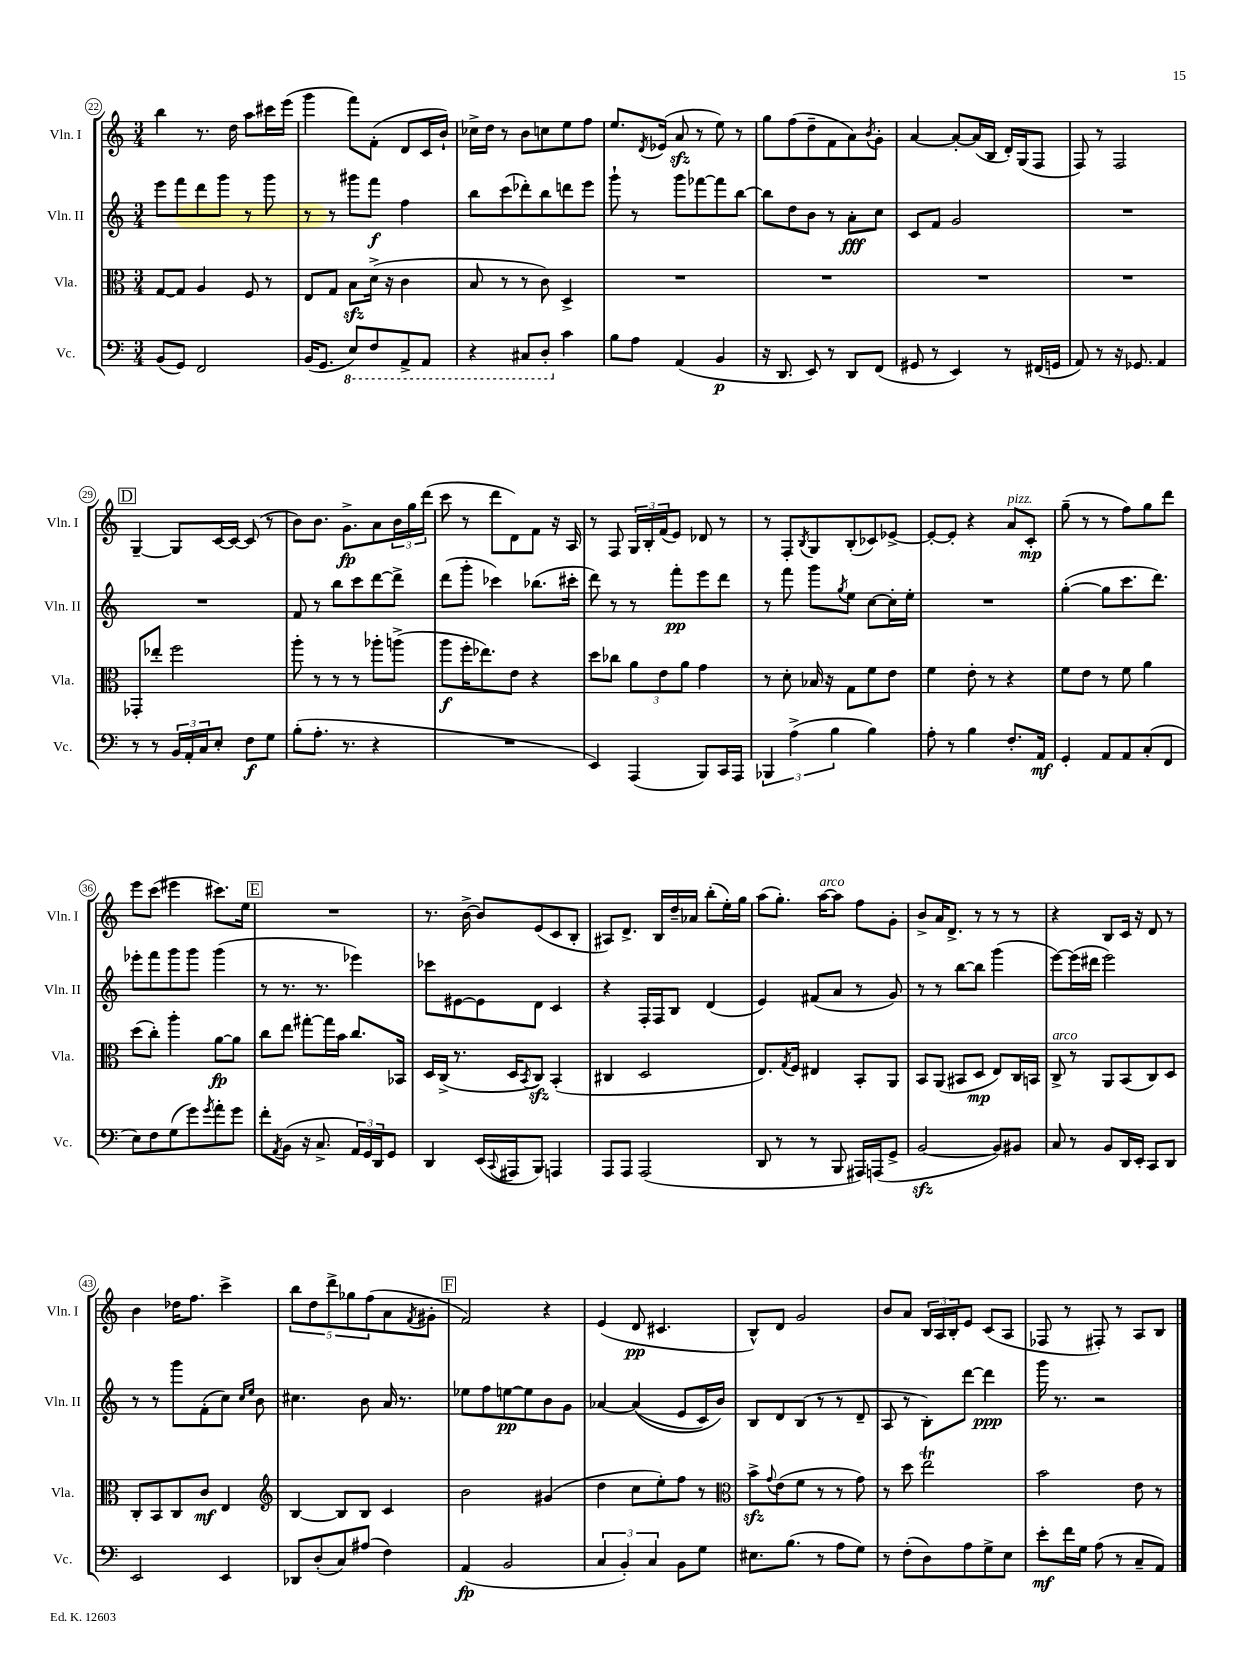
<<
\new StaffGroup <<
\new Staff = "s0" \with { instrumentName = "Vln. I" shortInstrumentName = "Vln. I" } {
    \clef treble \key c \major \numericTimeSignature \time 3/4
    b''4 r8. d''16 a''8 cis'''16 e'''16( |
    g'''4 f'''8) f'8-.( d'8 c'16 b'16-!) |
    ces''16-> d''16 r8 b'8 c''8 e''8 f''8 |
    e''8. \acciaccatura { d'8 } ees'16( a'8\sfz r8 e''8) r8 |
    g''8 f''8( d''8-- f'8 a'8) \acciaccatura { b'8 } g'8-. |
    a'4~ a'8~-. a'16( b16 d'16-.) g16( f8 |
    f8) r8 f2 |
    \mark \markup { \box "D" } g4~-- g8 c'16~ c'16~ c'8( r8 |
    b'8) b'8. g'8.->\fp a'8 \tuplet 3/2 { b'16 g''16 d'''16( } |
    c'''8 r8 d'''8 d'8) f'8 r16 a16 |
    r8 f8 \tuplet 3/2 { g16 b16-. f'16( } e'8) des'8 r8 |
    r8 f8-. \acciaccatura { b8 } g8 b8-.( ces'8) ees'8~-> |
    ees'8~-. ees'8-. r4 a'8^\markup { \italic "pizz." } c'8-.\mp |
    g''8--( r8 r8 f''8) g''8 d'''8 |
    e'''8 c'''8( eis'''4 cis'''8.) e''16 |
    \mark \markup { \box "E" } R2. |
    r8. b'16~-> b'8 e'8( c'8 b8-. |
    ais8) d'8.-> b16 d''16-- aes'16 b''8-.( e''16-.) g''16 |
    a''8( g''8.-.) a''16~^\markup { \italic "arco" } a''8 f''8 g'8-. |
    b'8-> a'16 d'8.-> r8 r8 r8 |
    r4 b8 c'16 r16 d'8 r8 |
    b'4 des''16 f''8. c'''4-> |
    \tuplet 5/4 { b''8 d''8 d'''8-> ges''8 f''8( } a'8 \acciaccatura { f'8 } gis'8-. |
    \mark \markup { \box "F" } f'2) r4 |
    e'4( d'8\pp cis'4. |
    b8-^) d'8 g'2 |
    b'8 a'8 \tuplet 3/2 { b16 a16 b16-. } e'8 c'8( a8 |
    fes8 r8 fis8-.) r8 a8 b8 \bar "|." |
}
\new Staff = "s1" \with { instrumentName = "Vln. II" shortInstrumentName = "Vln. II" } {
    \clef treble \key c \major \numericTimeSignature \time 3/4
    e'''8 f'''8 d'''8 g'''8 r8 g'''8 |
    r8 r8 gis'''8 f'''8\f f''4 |
    b''8 c'''8( des'''8-.) b''8 d'''8 e'''8 |
    g'''8-! r8 g'''8 fes'''8~ fes'''8 b''8~ |
    b''8 d''8 b'8 r8 a'8-.\fff c''8 |
    c'8 f'8 g'2 |
    R2. |
    \mark \markup { \box "D" } R2. |
    f'8 r8 b''8 c'''8 d'''8~ d'''8-> |
    d'''8( g'''8-. ces'''4) bes''8.( cis'''16-. |
    d'''8) r8 r8 f'''8-.\pp e'''8 d'''8 |
    r8 f'''8 g'''8 \acciaccatura { g''8 } e''8 c''8~ c''16-. e''16-. |
    R2. |
    g''4~-.( g''8 c'''8. d'''8.) |
    ees'''8-. f'''8 g'''8 g'''8 g'''4( |
    \mark \markup { \box "E" } r8 r8. r8. ees'''4) |
    ces'''8 eis'8~ eis'8 d'8 c'4 |
    r4 f16-. f16 b8 d'4( |
    e'4) fis'8( a'8 r8 g'8) |
    r8 r8 b''8~ b''8 g'''4( |
    e'''8~) e'''16( dis'''16 e'''2) |
    r8 r8 g'''8 f'8-.( c''8) \grace { c''16 e''16 } b'8 |
    cis''4. b'8 a'16 r8. |
    \mark \markup { \box "F" } ees''8 f''8 e''8~\pp e''8 b'8 g'8 |
    aes'4~ aes'4(\( e'8 c'16) b'16\) |
    b8 d'8 b8( r8 r8 d'8-- |
    a8 r8 b8-.) d'''8~ d'''4\ppp |
    g'''16 r8. r2 \bar "|." |
}
\new Staff = "s2" \with { instrumentName = "Vla." shortInstrumentName = "Vla." } {
    \clef alto \key c \major \numericTimeSignature \time 3/4
    g8~ g8 a4 f8 r8 |
    e8 g8 b8\sfz d'16->( r16 c'4 |
    b8 r8 r8 c'8) d4-> |
    R2. |
    R2. |
    R2. |
    R2. |
    \mark \markup { \box "D" } ges,8-. ees''8-. f''2 |
    a''8-. r8 r8 r8 aes''8-. a''8->( |
    a''8\f f''16-. ees''8.) e'8 r4 |
    d''8 ces''8 \tuplet 3/2 { a'8 e'8 a'8 } g'4 |
    r8 d'8-. bes16 r16 g8 f'8 e'8 |
    f'4 e'8-. r8 r4 |
    f'8 e'8 r8 f'8 a'4 |
    d''8( c''8-.) a''4-. a'8~\fp a'8 |
    \mark \markup { \box "E" } c''8 e''8 gis''8~-. gis''16 b'16 c''8. bes,16 |
    d16 c16->( r8. d16 \acciaccatura { b,8 } c8\sfz) b,4-.( |
    cis4 d2 |
    e8.) \acciaccatura { g8 } f16 eis4 b,8-. a,8 |
    b,8 a,8( bis,8 d8\mp e8) c16 b,16 |
    c8->^\markup { \italic "arco" } r8 a,8 b,8( c8) d8 |
    c8-. b,8 c8 c'8\mf e4 |
    \clef treble b4~ b8 b8 c'4 |
    \mark \markup { \box "F" } b'2 gis'4( |
    d''4 c''8 e''8-.) f''8 r8 |
    \clef alto b'8->\sfz \appoggiatura { g'8 } e'8( f'8 r8 r8 g'8) |
    r8 d''8 e''2\trill |
    b'2 e'8 r8 \bar "|." |
}
\new Staff = "s3" \with { instrumentName = "Vc." shortInstrumentName = "Vc." } {
    \clef bass \key c \major \numericTimeSignature \time 3/4
    b,8( g,8) f,2 |
    b,16( g,8. \ottava #-1 e,8) f,8 a,,8-> a,,8 |
    r4 cis,8 d,8-. \ottava #0 c'4 |
    b8 a8 a,4( b,4\p |
    r16 d,8. e,8) r8 d,8 f,8( |
    gis,8 r8 e,4) r8 fis,16( g,16 |
    a,8) r8 r16 ges,8. a,4 |
    \mark \markup { \box "D" } r8 r8 \tuplet 3/2 { b,16 a,16-. c16 } e8-. f8\f g8 |
    b8-.( a8.-. r8. r4 |
    R2. |
    e,4) a,,4( b,,8) c,16 a,,16 |
    \tuplet 3/2 { bes,,4 a4->( b4 } b4) |
    a8-. r8 b4 f8.-. a,16\mf |
    g,4-. a,8 a,8 c8-.( f,8 |
    e8) f8 g8( g'8) \acciaccatura { g'8 } a'8-. g'8 |
    \mark \markup { \box "E" } f'8-. \acciaccatura { a,8 } b,8( r16 c8.-> \tuplet 3/2 { a,16) g,16 d,16 } g,8 |
    d,4 e,16( \appoggiatura { c,8 } ais,,16 b,,8) a,,4 |
    a,,8 a,,8 a,,2( |
    d,8 r8 r8 b,,8 ais,,16) a,,16( g,8-> |
    b,2~\sfz b,8) bis,8 |
    c8 r8 b,8 d,16 e,16-. c,8 d,8 |
    e,2 e,4 |
    des,8 d8-.( c8) ais8( f4) |
    \mark \markup { \box "F" } a,4\fp( b,2 |
    \tuplet 3/2 { c4 b,4-.) c4 } b,8 g8 |
    eis8. b8.( r8 a8 g8) |
    r8 f8-.( d8) a8 g8-> e8 |
    e'8-.\mf f'16 g16 a8( r8 c8-- a,8) \bar "|." |
}
>>
>>
\layout { \context { \Score currentBarNumber = #22 \override BarNumber.stencil = #(make-stencil-circler 0.1 0.3 ly:text-interface::print) } }
